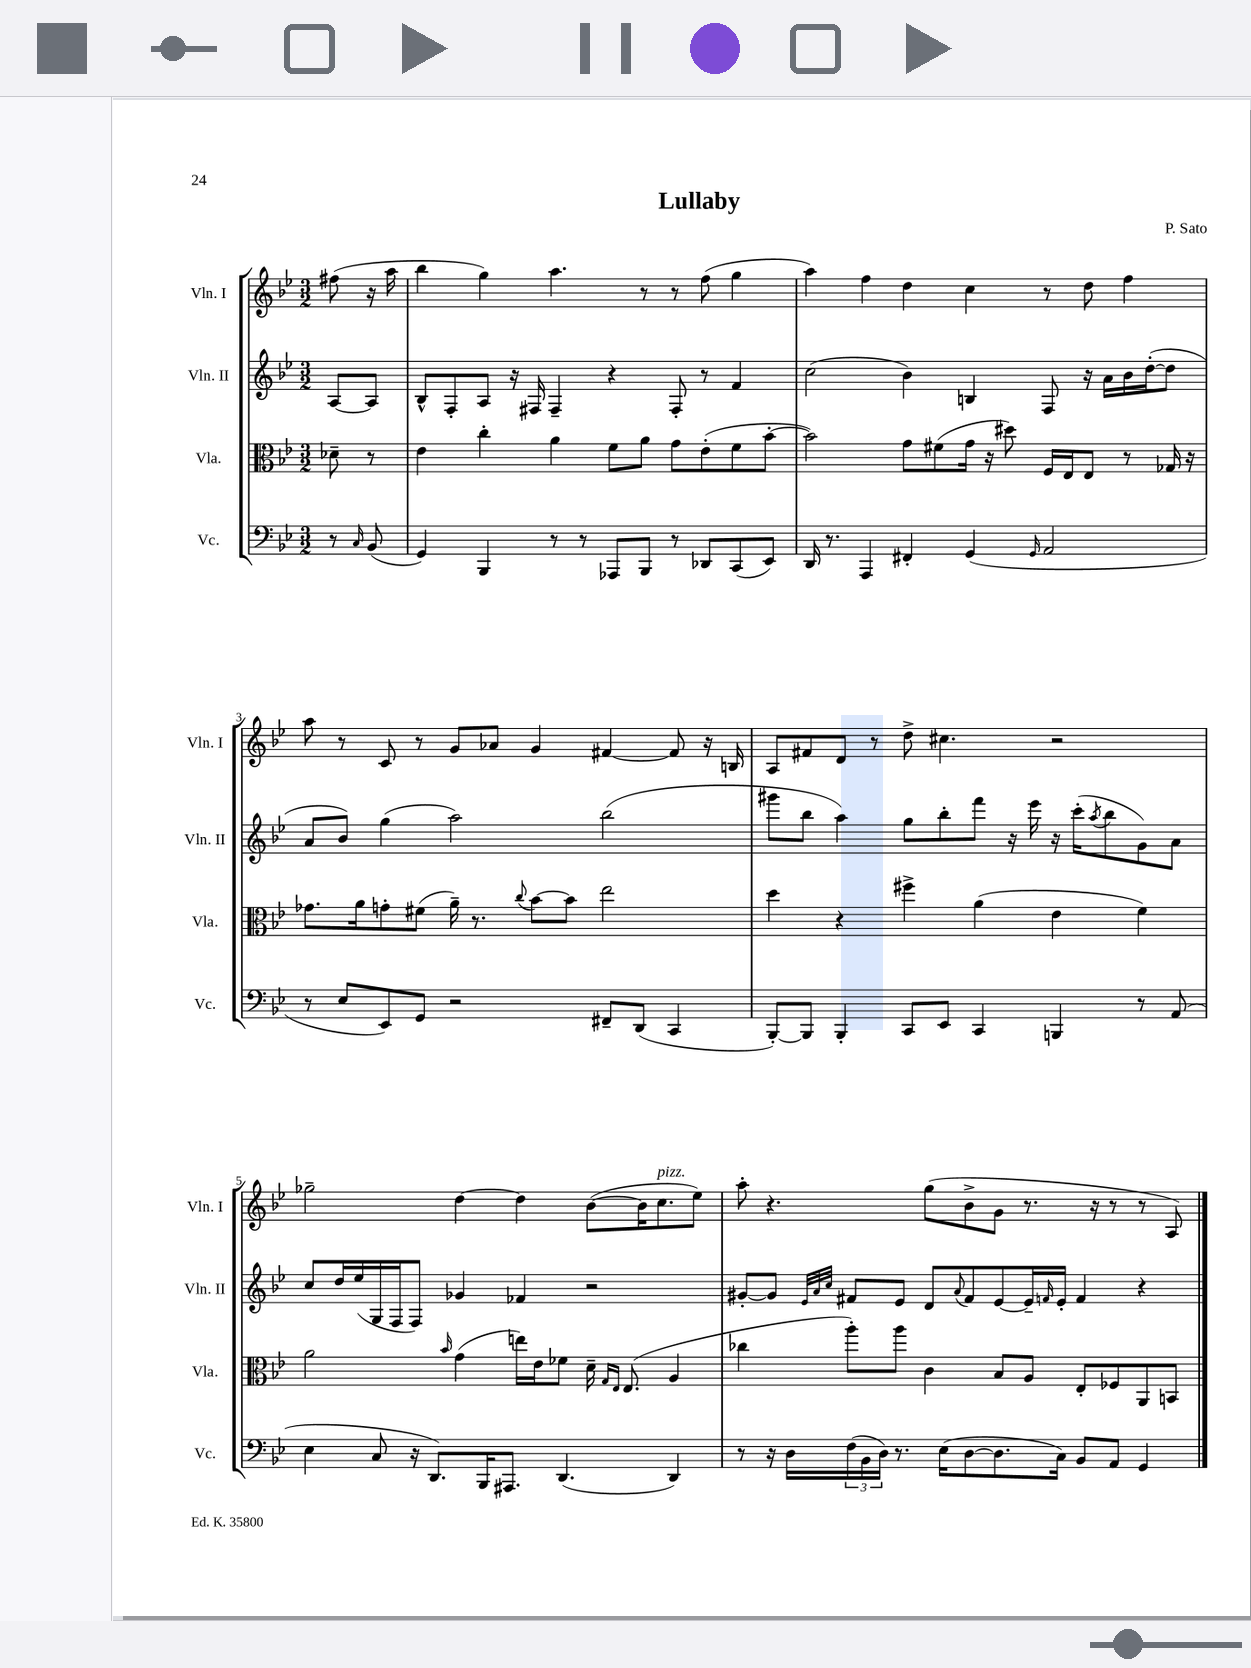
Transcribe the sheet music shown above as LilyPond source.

\header { title = "Lullaby" composer = "P. Sato" }
<<
\new StaffGroup <<
\new Staff = "s0" \with { instrumentName = "Vln. I" shortInstrumentName = "Vln. I" } {
    \clef treble \key bes \major \numericTimeSignature \time 3/2 \partial 4
    fis''8( r16 a''16 |
    bes''4 g''4) a''4. r8 r8 f''8( g''4 |
    a''4) f''4 d''4 c''4 r8 d''8 f''4 |
    a''8 r8 c'8 r8 g'8 aes'8 g'4 fis'4~ fis'8 r16 b16 |
    a8 fis'8 d'8 r8 d''8-> cis''4. r2 |
    ges''2-- d''4~ d''4 bes'8~( bes'16 c''8.^\markup { \italic "pizz." } ees''8) |
    a''8-. r4. g''8( bes'8-> g'8 r8. r16 r8 r8 a8) \bar "|." |
}
\new Staff = "s1" \with { instrumentName = "Vln. II" shortInstrumentName = "Vln. II" } {
    \clef treble \key bes \major \numericTimeSignature \time 3/2 \partial 4
    a8~ a8 |
    bes8-^ f8-. a8 r16 fis16 fis4-- r4 fis8-. r8 f'4 |
    c''2( bes'4) b4 f8 r16 a'16 bes'16 d''16~-.( d''8 |
    a'8 bes'8) g''4( a''2) bes''2( |
    gis'''8 bes''8 a''4) g''8 bes''8-. f'''8 r16 ees'''16 r16 c'''16-.( \acciaccatura { a''8 } bes''8 g'8) a'8 |
    c''8 d''16 ees''16( g16 f16 f8) ges'4 fes'4 r2 |
    gis'8~-. gis'8 \grace { ees'32 a'32 c''32 } fis'8 ees'8 d'8 \appoggiatura { a'8 } fis'8 ees'8~ ees'16-- \grace { f'16 } ees'16-. f'4 r4 \bar "|." |
}
\new Staff = "s2" \with { instrumentName = "Vla." shortInstrumentName = "Vla." } {
    \clef alto \key bes \major \numericTimeSignature \time 3/2 \partial 4
    des'8-- r8 |
    ees'4 c''4-. a'4 f'8 a'8 g'8 ees'8-.( f'8 bes'8~-. |
    bes'2) g'8 fis'8( g'16 r16 dis''8) f16 ees16 ees8 r8 ges16 r16 |
    ges'8. a'16 g'8-. fis'8( a'16--) r8. \appoggiatura { c''8 } bes'8~ bes'8 ees''2 |
    d''4 r4 fis''4-> a'4( ees'4 f'4) |
    a'2 \grace { bes'16 } g'4( e''16) ees'16 fes'8 d'16-- \grace { g16 ees16 } ees8.( a4 |
    ces''4 a''8-.) a''8 c'4 bes8 a8 ees8-. fes8 a,8 b,8 \bar "|." |
}
\new Staff = "s3" \with { instrumentName = "Vc." shortInstrumentName = "Vc." } {
    \clef bass \key bes \major \numericTimeSignature \time 3/2 \partial 4
    r8 \grace { c16 } bes,8( |
    g,4) bes,,4 r8 r8 aes,,8 bes,,8 r8 des,8 c,8( ees,8) |
    d,16 r8. a,,4 fis,4-. g,4( \grace { g,16 } a,2 |
    r8 ees8 ees,8) g,8 r2 fis,8-- d,8( c,4 |
    bes,,8~-.) bes,,8 bes,,4-. c,8 ees,8 c,4 b,,4 r8 a,8( |
    ees4 c8 r16 d,8.) bes,,16 ais,,8. d,4.( d,4) |
    r8 r16 d16 \tuplet 3/2 { f16( bes,16 d16) } r8. ees16( d8~ d8. c16) bes,8 a,8 g,4 \bar "|." |
}
>>
>>
